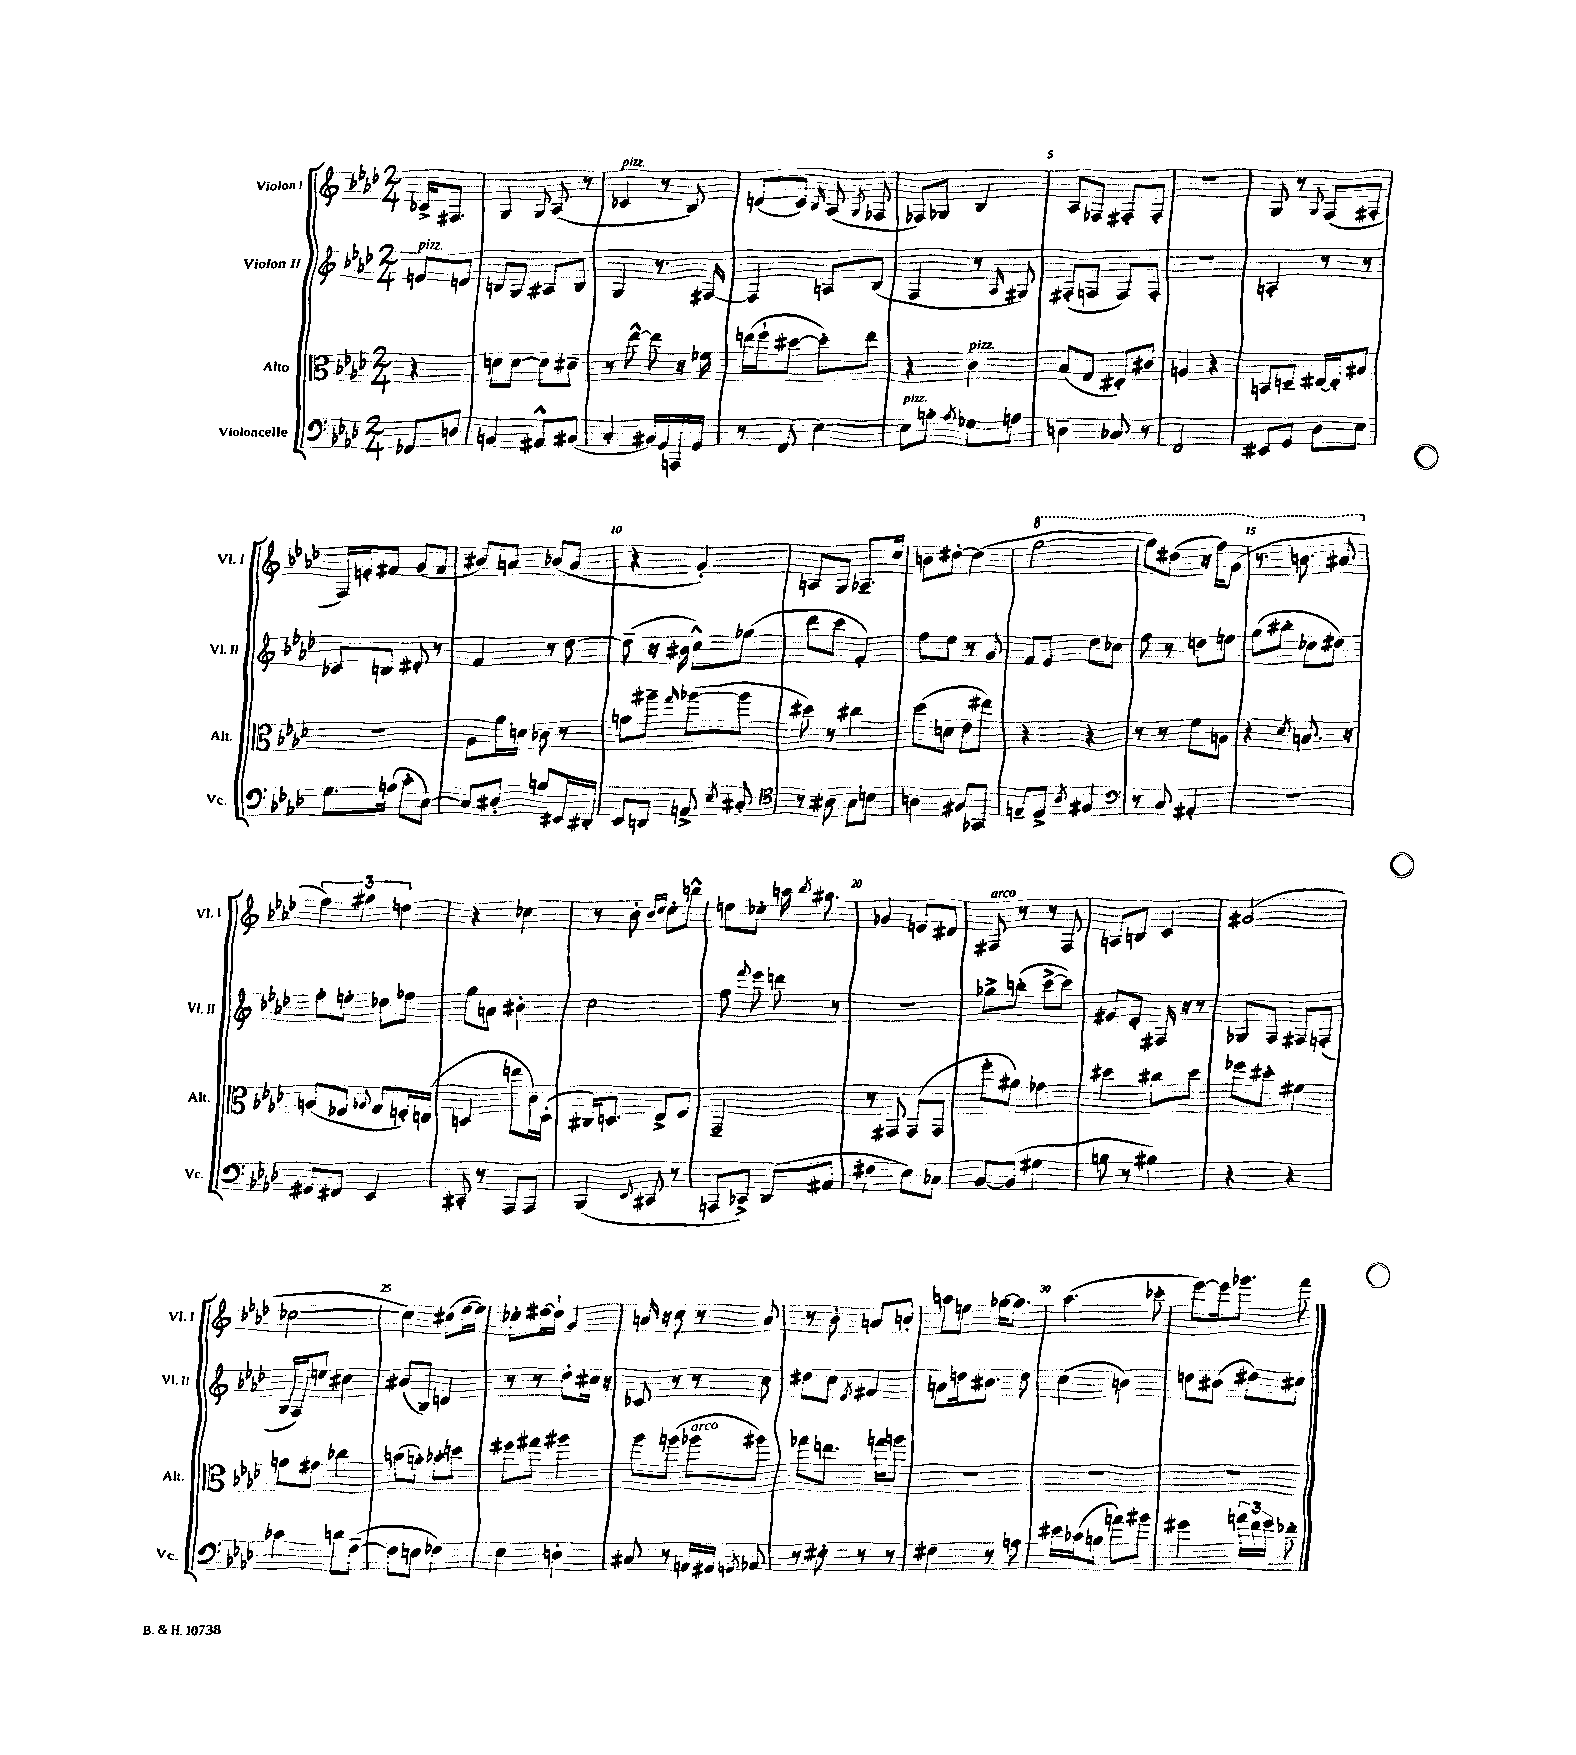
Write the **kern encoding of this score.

**kern	**kern	**kern	**kern
*staff4	*staff3	*staff2	*staff1
*clefF4	*clefC3	*clefG2	*clefG2
*k[b-e-a-d-]	*k[b-e-a-d-]	*k[b-e-a-d-]	*k[b-e-a-d-]
*M2/4	*M2/4	*M2/4	*M2/4
8FF-	4r	8e	16c-^
.	.	.	8.F#
8D	.	8d	.
=	=	=	=
4BB	8d	8B	4G
.	[8d	8G	.
.	.	.	8qqG
8AA#^^	8d]	8A#	(8A-
(8BB#	8d#~	8B	8r
=	=	=	=
4C'	8r	4G	4c-
.	[8ee-^^	.	.
16BB#)	8ee-]	8.r	8r
16GG	.	.	.
16AAA	16r	.	8B-)
16GG	16f-	[16F#	.
=	=	=	=
8r	(16ee	4F#]	(8d
.	16ff`	.	.
(8FF	[8dd#	.	8c)
.	.	.	16qqB-
[4E-)	8dd#'])	8A	(8A-
.	.	.	8qG
.	8ee	(8B-	8F-
=	=	=	=
8E-]	4r	4F	8F-)
8B'	.	.	8G-
8qA-	.	.	.
8G-	4c	8r	4B-
.	.	16qqA-	.
8A	.	8G#)	.
=	=	=	=
4D~	(8B-	(8F#'	8A-
.	8G	8F	8F-
8C-	8E#')	8F)	8F#'
8r	8c#	8F'	8F#'
=	=	=	=
2FF	4A	2r	2r
.	4r	.	.
=	=	=	=
8EE#	8BB	4A'	8G
8GG	8D~	.	8r
.	.	.	8qqG
8D-	[16E#	8r	(8F
.	16E#']	.	.
8E-	8B#	8r	8F#'
=	=	=	=
8.G	2r	8c-	16F)
.	.	.	16e'
.	.	8B	8f#
(16A	.	.	.
8c'	.	8d#'	(8g
[8C)	.	8r	8f#
=	=	=	=
8C]	8A-	4f	8b#)
8D#'	16a-	.	8a
.	16d	.	.
8B	8c-	8r	(8b-
16EE#	8r	[8dd-	8a
16DD#'	.	.	.
=	=	=	=
8EE-	8a	(8dd-~]	4r
8DD	8aa#~	16r	.
.	.	16b#	.
.	16qqgg	.	.
8AA^	([8aa-	8cc^^)	4g')
8qE-	.	.	.
8C#'	8aa-]	(8gg-	.
=	=	=	=
*clefC4	*	*	*
8r	8dd#)	8ddd-	8A
8A#	8r	8ccc	8G
8G	4cc#	4f')	8.A-~
8B	.	.	.
.	.	.	16cc
=	=	=	=
4A	(8dd-	8ff	8b
.	8d	8ee-	[8dd#'
8F#	8e-	8r	(4dd#]
8GG-	8ee#)	8g	.
=	=	=	=
8E~	4r	8f	[2ggg
8D-^	.	8e-	.
8qA-	.	.	.
4F#	4r	8dd-	.
.	.	8cc-	.
=	=	=	=
*clefF4	*	*	*
8r	8r	8ff	8ggg])
8C	8r	8r	(8ddd#
4AA#'	8f	8dd	16r
.	.	.	16fff)
.	8A	8ee	(8gg
=	=	=	=
2r	4r	(8gg	8.r
.	.	8bb#'	.
.	.	.	8.bb
.	8qd-	.	.
.	8.B	8cc-	.
.	.	8dd#)	8aa#
.	16r	.	.
=	=	=	=
8GG#	(8A	8ff'	6ff)
8FF#	8F-	8ee'	.
.	.	.	6gg#
.	8qqA-	.	.
4EE-	8G	8cc-	.
.	.	.	6dd
.	16F')	8ff-	.
.	(16E	.	.
=	=	=	=
8CC#'	4D	8gg	4r
8r	.	8a	.
8AAA-	8ee	4b#'	4cc-
8AAA-	16c)	.	.
.	(16D'	.	.
=	=	=	=
(4BBB-	16C#)	2cc	8r
.	8.D	.	.
.	.	.	8b-'
.	.	.	16qqb-
8qqEE-	.	.	16qqcc
8CC#	8E-^	.	8cc'
8r	8F	.	8bb^^
=	=	=	=
8AAA	2GG~	8ff	8dd
.	.	8qqfff	.
8CC-^)	.	8eee-	8cc-'
(8DD-	.	8ddd	16aa
.	.	.	8qbb-
.	.	.	8.gg#
8AA#	.	8r	.
=	=	=	=
4F#	8r	2r	4g-
.	8GG#	.	.
8E-)	(8GG#	.	8e
8C-	8GG#	.	8d#
=	=	=	=
[8BB-	8ff'	8gg-^	8F#
(8BB-]	8a#)	(8bb'	8r
4G#	4g-	[8ccc^	8r
.	.	8ccc])	8F#
=	=	=	=
8B	4dd#	8g#	8A
8r	.	8e-'	8B
4B#)	8cc#	16F#	4c
.	.	16r	.
.	8dd#	8r	.
=	=	=	=
4r	8ff-	8G-	(2g#
.	8dd#'	8F	.
4r	4f#	8F#	.
.	.	(8F'	.
=	=	=	=
4c-	8a	16G	[2cc-
.	.	16F)	.
.	8g#	8ee	.
8d	4cc-	4cc#	.
([8F~	.	.	.
=	=	=	=
8F]	(8b	(8b#	4cc-])
8E	8a')	8B-)	.
4F-)	8b-'	4d	(8cc#
.	8dd	.	[16ee-
.	.	.	16ee-])
=	=	=	=
4E-	8ff#	8r	8cc-'
.	8gg#	8r	[16dd#
.	.	.	16dd#`]
4D'	4aa#	8dd-'	4g
.	.	16cc#	.
.	.	16r	.
=	=	=	=
8C#	8aa-	8c-	16a
.	.	.	16r
8r	(8aa	8r	8cc
16AA	8aa-	8r	8r
16GG#	.	.	.
8qGG	.	.	.
8AA-	8aa#)	8cc	8a
=	=	=	=
8r	8gg-	8dd#	8r
8E#'	8.ee	8cc	8b-'
.	.	8qe-	.
8r	.	4f#	8a
.	16gg	.	.
8r	8aa	.	8b'
=	=	=	=
4F#	2r	8a	8aa
.	.	16dd	8ee
.	.	8.b#	.
8r	.	.	[16gg-
.	.	.	8.gg-]
8A	.	8dd	.
=	=	=	=
16e#	2r	(4cc	(4.aa-
(16c-	.	.	.
8B	.	.	.
8a)	.	4b)	.
8b#	.	.	8ccc-'
=	=	=	=
4g#	2r	8dd	[8eee-)
.	.	(8b#	16eee-]
.	.	.	8.ggg-
24a	.	8dd#)	.
24f	.	.	.
24g#	.	.	.
8f-'	.	8cc#	8fff
==	==	==	==
*-	*-	*-	*-
